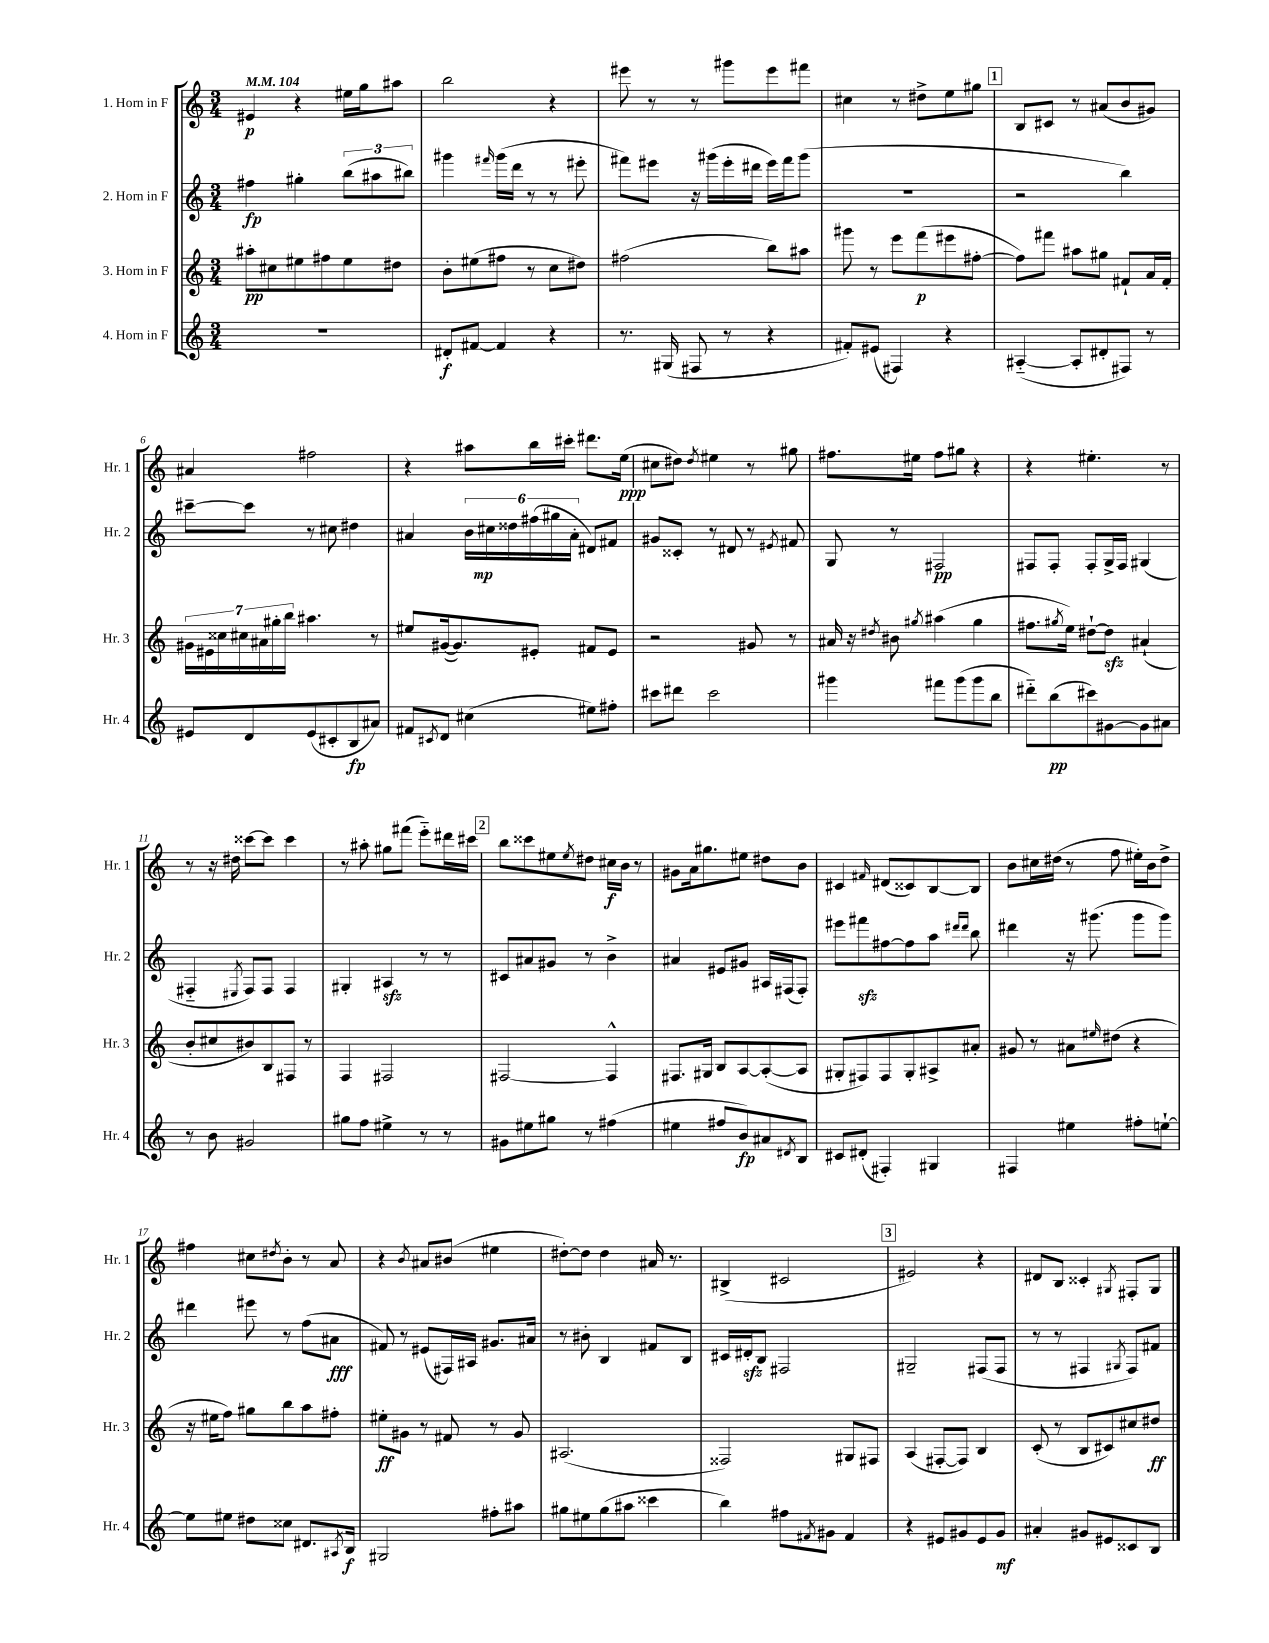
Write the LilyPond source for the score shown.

<<
\new StaffGroup <<
\new Staff = "s0" \with { instrumentName = "1. Horn in F" shortInstrumentName = "Hr. 1" } {
    \clef treble \key c \major \numericTimeSignature \time 3/4 \tempo 4 = 104
    eis'4\p r4 eis''16 g''16 ais''8 |
    b''2 r4 |
    eis'''8 r8 r8 gis'''8 eis'''8 fis'''8 |
    cis''4 r8 dis''8-> e''8 gis''8 |
    \mark \markup { \box "1" } b8 cis'8 r8 ais'8( b'8 gis'8) |
    ais'4 fis''2 |
    r4 ais''8 b''16 cis'''16-. dis'''8. e''16\ppp( |
    cis''8 dis''8) \acciaccatura { dis''8 } eis''4 r8 gis''8 |
    fis''8. eis''16 fis''8 gis''8 r4 |
    r4 eis''4.-. r8 |
    r8 r16 dis''16 cisis'''8~ cisis'''8 cisis'''4 |
    r8 ais''8-. gis''8 fis'''8( e'''8-_) dis'''16 cis'''16 |
    \mark \markup { \box "2" } b''8 cisis'''8 eis''8 \acciaccatura { eis''8 } dis''8 cis''16\f b'16 r8 |
    gis'8 a'16 gis''8. eis''8 dis''8 b'8 |
    cis'4 \grace { fis'16 } dis'8( cisis'8) b8~ b8 |
    b'8 cis''16 dis''16( r8 f''8 eis''16-.) b'16 dis''8-> |
    fis''4 cis''8 \acciaccatura { dis''8 } b'8-. r8 a'8 |
    r4 \acciaccatura { b'8 } ais'8 bis'8( eis''4 |
    dis''8~-.) dis''8 dis''4 ais'16 r8. |
    bis4->( cis'2 |
    \mark \markup { \box "3" } eis'2) r4 |
    dis'8 b8 cisis'4-. \acciaccatura { gis8 } fis8-. gis8 \bar "|." |
}
\new Staff = "s1" \with { instrumentName = "2. Horn in F" shortInstrumentName = "Hr. 2" } {
    \clef treble \key c \major \numericTimeSignature \time 3/4
    fis''4\fp gis''4-. \tuplet 3/2 { b''8( ais''8 bis''8) } |
    gis'''4 \grace { fis'''16 } gis'''16( d'''16 r8 r8 eis'''8-. |
    fis'''8) eis'''8 r16 gis'''16( eis'''16-. dis'''16 eis'''16) fis'''16 gis'''8( |
    R2. |
    \mark \markup { \box "1" } r2 b''4) |
    cis'''8~-- cis'''8 r8 cis''8 dis''4 |
    ais'4 \tuplet 6/4 { b'16 cis''16\mp disis''16 fis''16( gis''16 ais'16-. } dis'8) fis'8 |
    gis'8 cisis'8-. r8 dis'8 r8 \acciaccatura { eis'8 } fis'8 |
    g8 r8 fis2\pp |
    fis8 fis8-. fis8-. g16-> fis16 gis4( |
    fis4-_ \acciaccatura { eis8 } fis8) fis8 fis4 |
    gis4-. ais4\sfz r8 r8 |
    \mark \markup { \box "2" } cis'8 ais'8 gis'8 r8 b'4-> |
    ais'4 eis'8 gis'8 ais16 fis16( fis8-.) |
    eis'''8 fis'''8\sfz fis''8~ fis''8 a''8 \grace { dis'''16 dis'''16 } b''8 |
    dis'''4 r16 gis'''8.( gis'''8 gis'''8) |
    dis'''4 eis'''8 r8 f''8( ais'8\fff |
    fis'8) r8 eis'8( fis16) ais16 gis'8. ais'16 |
    r8 bis'8-. b4 fis'8 b8 |
    cis'16 dis'16-.\sfz b8 fis2 |
    \mark \markup { \box "3" } gis2-- fis8( fis8 |
    r8 r8 fis4 \acciaccatura { gis8 } fis8) fis'8 \bar "|." |
}
\new Staff = "s2" \with { instrumentName = "3. Horn in F" shortInstrumentName = "Hr. 3" } {
    \clef treble \key c \major \numericTimeSignature \time 3/4
    ais''8-.\pp cis''8 eis''8 fis''8 eis''8 dis''8 |
    b'8-. eis''8( fis''8 r8 c''8 dis''8) |
    fis''2( b''8) ais''8 |
    gis'''8 r8 e'''8 f'''8\p( eis'''8 fis''8~-. |
    \mark \markup { \box "1" } fis''8) fis'''8 ais''8 gis''8 fis'8-! a'16 fis'16-. |
    \tuplet 7/4 { gis'16 eis'16 cisis''16 cis''16 ais'16 gis''16-. b''16 } ais''4. r8 |
    eis''8 gis'16~( gis'8.) eis'8-. fis'8 eis'8 |
    r2 gis'8 r8 |
    ais'16 r16 \acciaccatura { dis''8 } bis'8 \acciaccatura { gis''8 } ais''4( gis''4 |
    fis''8. \acciaccatura { gis''8 } e''16) dis''8~-! dis''8\sfz ais'4-!( |
    b'8-. cis''8 bis'8) b8 fis8 r8 |
    f4 fis2 |
    \mark \markup { \box "2" } fis2~ fis4-^ |
    fis8. gis16 b8 a8~ a8~-.( a8 |
    gis8-. fis8) fis8 gis8-. ais8-> ais'8-. |
    gis'8 r8 ais'8 \grace { eis''16 } dis''8( r4 |
    r16 eis''16 f''8) gis''8 b''8 a''8 fis''8-. |
    eis''8-.\ff gis'8 r8 fis'8 r8 gis'8 |
    ais2.( |
    fisis2) gis8 fis8 |
    \mark \markup { \box "3" } a4( fis8~-. fis8) b4 |
    c'8-.( r8 b8 cis'8) cis''8 dis''8\ff \bar "|." |
}
\new Staff = "s3" \with { instrumentName = "4. Horn in F" shortInstrumentName = "Hr. 4" } {
    \clef treble \key c \major \numericTimeSignature \time 3/4
    R2. |
    dis'8-.\f fis'8~ fis'4 r4 |
    r8. gis16( fis8 r8 r4 |
    fis'8-.) eis'8( fis4) r4 |
    \mark \markup { \box "1" } ais4~-_( ais8-. dis'8-. fis8) r8 |
    eis'8 d'8 eis'8( cis'8-. b8\fp ais'8) |
    fis'8 \acciaccatura { cis'8 } d'8 cis''4( eis''8) fis''8-. |
    cis'''8 dis'''8 cis'''2 |
    gis'''4 fis'''8 gis'''8( gis'''8 b''8 |
    dis'''8-_) b''8\pp( cis'''8) gis'8~ gis'8 ais'8 |
    r8 b'8 gis'2 |
    gis''8 f''8 eis''4-> r8 r8 |
    \mark \markup { \box "2" } gis'8 eis''8 gis''8 r8 fis''4( |
    eis''4 fis''8 b'8\fp) ais'8 \acciaccatura { dis'8 } b8 |
    cis'8 dis'8-.( fis4-.) gis4 |
    fis4 eis''4 fis''8-. e''8~-! |
    e''8 eis''8 dis''8 cisis''8 dis'8. \acciaccatura { ais8 } b16\f |
    gis2 fis''8-. ais''8 |
    gis''8 eis''8 gis''8( ais''8 cisis'''4 |
    b''4) fis''8 \acciaccatura { fis'8 } gis'8 fis'4 |
    \mark \markup { \box "3" } r4 eis'8 gis'8 eis'8 gis'8\mf |
    ais'4-. gis'8 eis'8 cisis'8 b8 \bar "|." |
}
>>
>>
